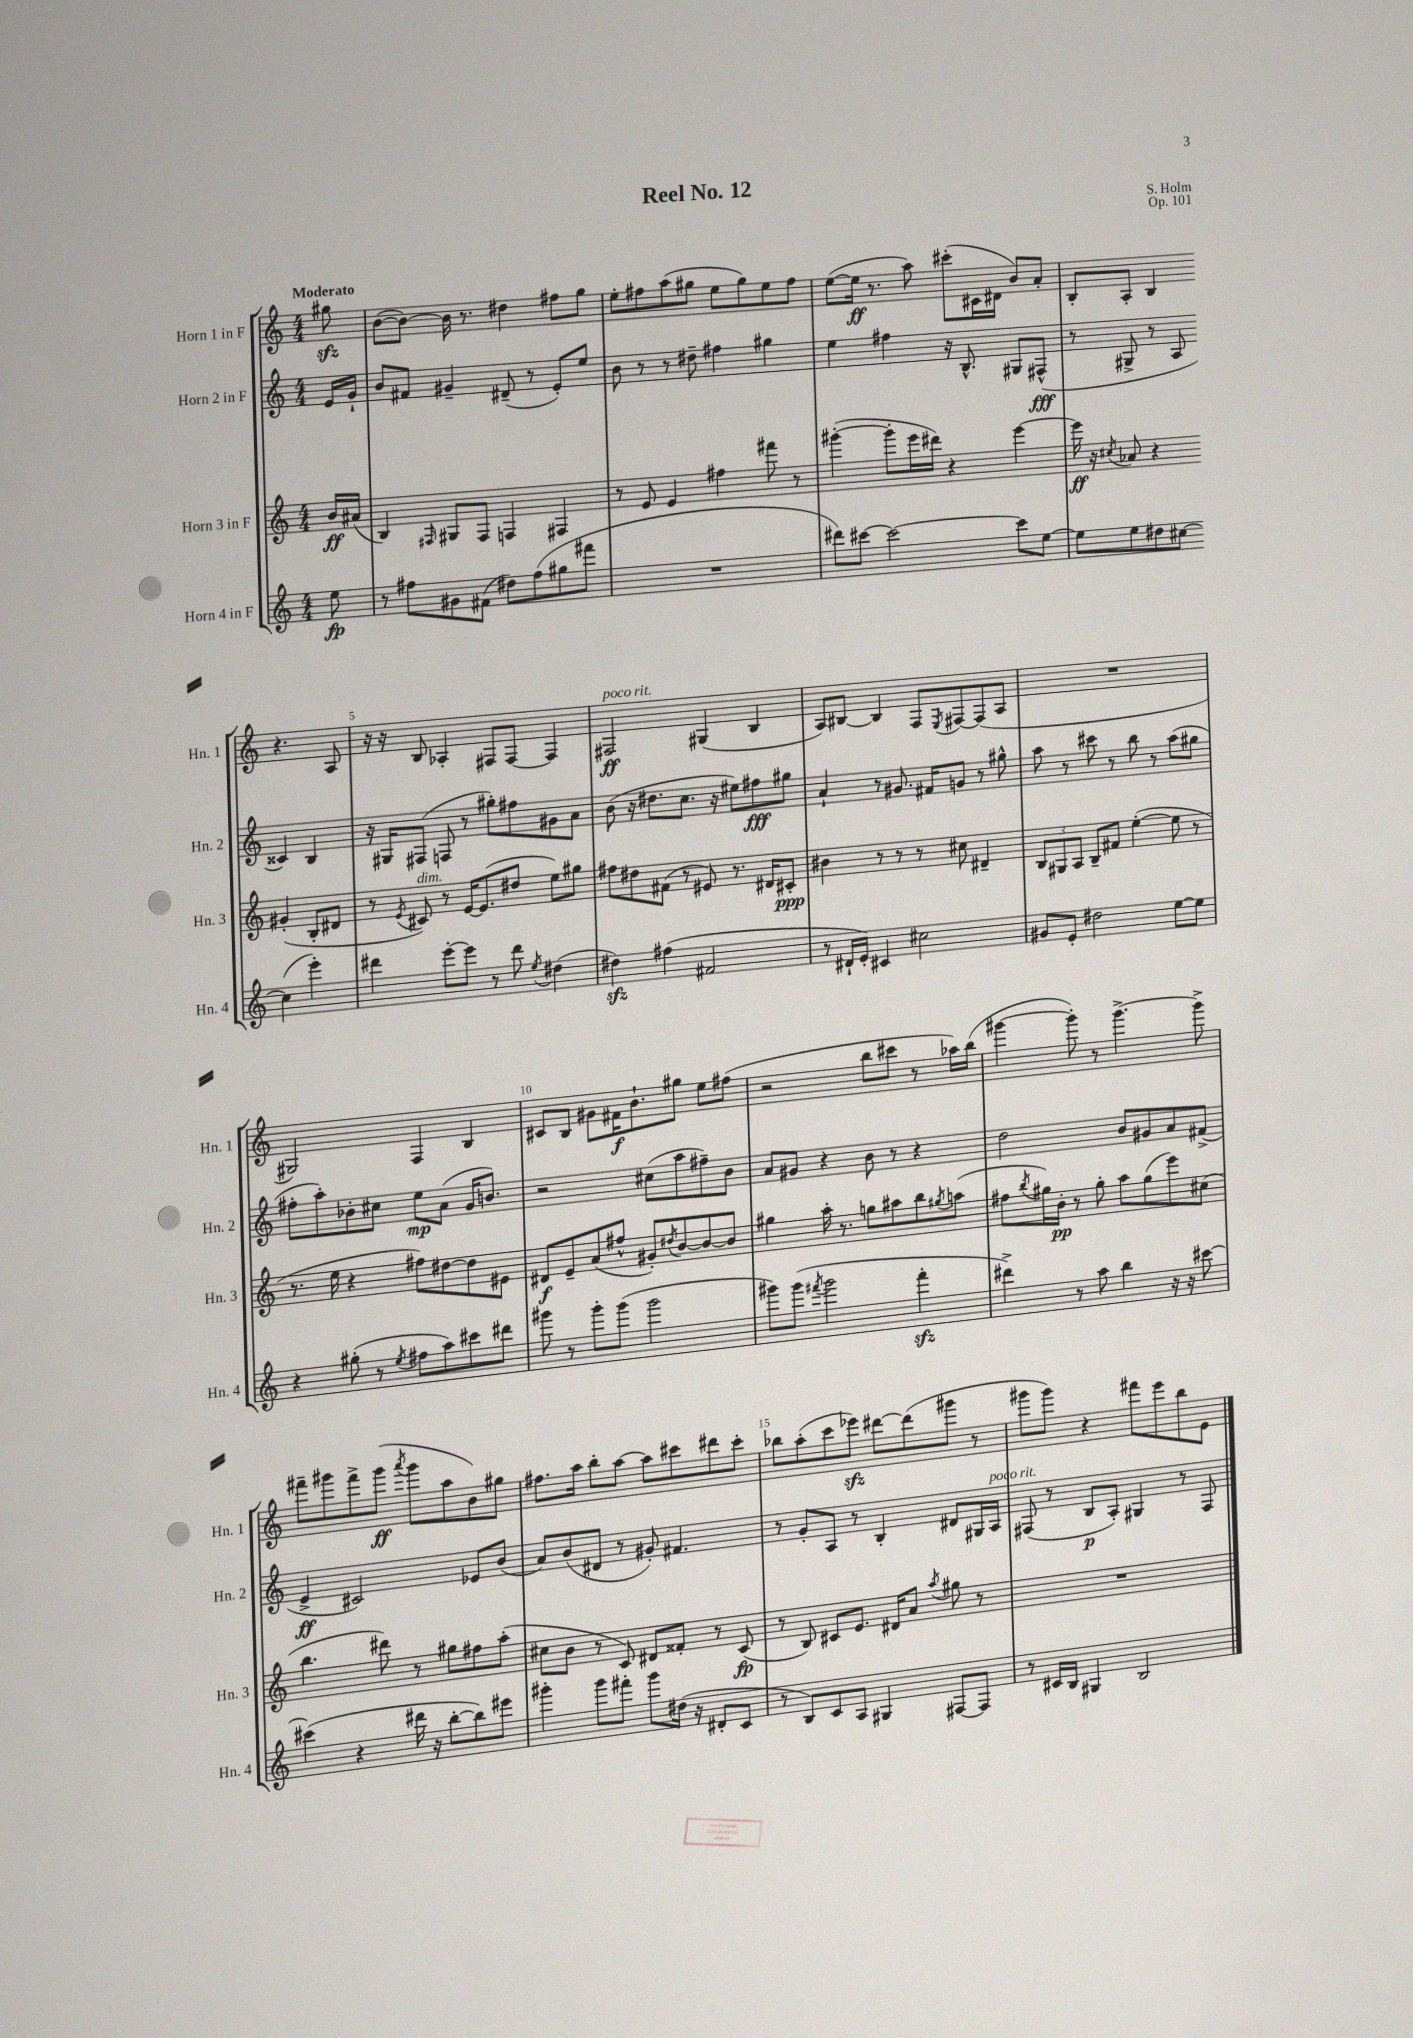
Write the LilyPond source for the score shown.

\header { title = "Reel No. 12" composer = "S. Holm" opus = "Op. 101" }
<<
\new StaffGroup <<
\new Staff = "s0" \with { instrumentName = "Horn 1 in F" shortInstrumentName = "Hn. 1" } {
    \clef treble \key c \major \numericTimeSignature \time 4/4 \partial 8 \tempo "Moderato"
    gis''8\sfz |
    b'8~( b'8~) b'16 r8. dis''4 fis''8 g''8 |
    e''8-. fis''8 a''8( gis''8 e''8 gis''8) e''8 fis''8 |
    e''8~( e''16\ff r8. a''8) cis'''8-.( cis'16 dis'16 b'8) a'8-. |
    b8-. a8-. b4 r4. a8 |
    r16 r16 b8 aes4-. fis8 fis8~ fis4 |
    fis2\ff^\markup { \italic "poco rit." } gis4( b4 |
    a8) bis8~ bis4 f8 \acciaccatura { e8 } fis8~ fis8( a8 |
    R1 |
    gis2) f4 b4 |
    cis'8 b8 gis'8 fis'16\f b'8.-! gis''8 e''8 fis''8( |
    r2 b''8 cis'''8 r8 aes''16) b''16( |
    gis'''4~ gis'''8-.) r8 gis'''4.~-> gis'''8-> |
    fis'''8-- gis'''8 fis'''8-> gis'''8\ff( \acciaccatura { a'''8 } gis'''8 a''8 b'8) gis''8 |
    fis''8. a''16 b''8-. a''8~ a''8 cis'''8 dis'''8 cis'''8-. |
    bes''8 a''8-.( c'''8 ees'''8\sfz) dis'''8~ dis'''8( gis'''8 r8 |
    gis'''8 gis'''8) r4 fis'''8 e'''8 b''8 e'8 \bar "|." |
}
\new Staff = "s1" \with { instrumentName = "Horn 2 in F" shortInstrumentName = "Hn. 2" } {
    \clef treble \key c \major \numericTimeSignature \time 4/4 \partial 8
    e'16 g'16-! |
    b'8 fis'8 gis'4-- dis'8--( r8 e'8-.) e''8 |
    b'8 r8 r8 dis''8-- fis''4 gis''4 |
    e''4 fis''4 r16 b8.-^ gis8 fis8-^\fff( |
    r8 gis8-> r8 a8 cisis'4) b4 |
    r16 gis16 fis8( f8 r8 gis''8-.) fis''8 gis'8 a'8 |
    b'8( r16 dis''8. c''8. r16 eis''8) fis''8\fff gis''8 |
    a'4-! r8 gis'8. fis'16 g'8 r8 gis''8-^ |
    a''8 r8 cis'''8 r8 b''8 r8 a''8( gis''8 |
    fis''8-. a''8-.) bes'8-. cis''8 e''8\mp a'8( g'16 b'8.) |
    r2 cis''8( a''8 fis''8--) b'8 |
    a'8 gis'8 r4 b'8 r8 r4 |
    d''2 b'8 gis'8 a'8 fis'8->( |
    e'4->\ff cis'2) ees'8 b'8( |
    a'8) b'8( dis'8 r8 gis'8-.) fis'4. |
    r8 g'8-. a8 r8 b4-. dis'8 gis16 a16^\markup { \italic "poco rit." } |
    fis8( r8 b8\p a8-.) gis4 r8 fis8 \bar "|." |
}
\new Staff = "s2" \with { instrumentName = "Horn 3 in F" shortInstrumentName = "Hn. 3" } {
    \clef treble \key c \major \numericTimeSignature \time 4/4 \partial 8
    b'16\ff ais'16( |
    b4) \grace { fis16 } gis8 fis8 f4 fis4 |
    r8 e'8 e'4 fis''4 fis'''8 r8 |
    gis'''4~-.( gis'''8-. e'''16 dis'''16) r4 e'''4~ |
    e'''16\ff r16 \acciaccatura { cis''8 } aes'8 r4 gis'4-.( b8-. dis'8 |
    r8 \acciaccatura { e'8 } cis'8^\markup { \italic "dim." }) r8 e'16~ e'8.( dis''8 e''8) gis''8 |
    fis''8 dis''8 fis'8( r8 eis'8) r8. dis'16 cis'8-.\ppp |
    bis'4 r8 r8 r8 cis''8 dis'4-- |
    \tuplet 3/2 { b8 gis8 a8 } b8-- fis'8 e''4~-.( e''8 r8 |
    r8. e''16 r4 fis''8) dis''8~ dis''8 eis'8 |
    dis'8\f e'8-- a'8( fis''8-^ gis'8-.) \acciaccatura { dis''8 } b'8~ b'8~ b'8 |
    gis''4 a''16-. r8. g''8 ais''8 b''8 \acciaccatura { gis''8 } a''8( |
    fis''8 \acciaccatura { b''8 } gis''16) b'16-.\pp r8 gis''8-. a''8 gis''8( e'''8) cis''8( |
    b''4. dis'''8) r8 gis''8 fis''8 a''8-.( |
    cis''8 b'8 r8 c'8) dis'8 fisis'8-. r8 c'8\fp( |
    r8 b8) cis'8 e'8. dis'16 a'8 \acciaccatura { a''8 } gis''8 r8 |
    R1 \bar "|." |
}
\new Staff = "s3" \with { instrumentName = "Horn 4 in F" shortInstrumentName = "Hn. 4" } {
    \clef treble \key c \major \numericTimeSignature \time 4/4 \partial 8
    e''8\fp |
    r8 fis''8 gis'8 fis'8( dis''8) fis''8( gis''8 fis'''8 |
    R1 |
    dis'''8) cis'''8~ cis'''2~ cis'''8 e''8~ |
    e''8 e''8 dis''8 cis''8~ cis''4( e'''4-.) |
    dis'''4 e'''8~-. e'''8 r8 dis'''8 \acciaccatura { e''8 } dis''4( |
    dis''4\sfz) fis''4( fis'2 |
    r8 dis'16-! e'16-.) cis'4 cis''2 |
    gis'8 e'8-. dis''2 e''8~ e''8 |
    r4 gis''8-.( r8 \acciaccatura { e''8 } fis''8 a''8) cis'''8 dis'''8 |
    gis'''8 r8 gis'''8-. gis'''8( gis'''2 |
    gis'''8) gis'''8( \acciaccatura { fis'''8 } gis'''2 fis'''4-.\sfz |
    dis'''4->) r8 a''8 b''4 r16 r16 cis'''8~ |
    cis'''4( r4 dis'''16 r16 b''8~-. b''8) eis'''8 |
    gis'''4-. gis'''8 fis'''8-. gis'''8 dis''16( r16 dis'8-. c'8 |
    r8 b8) c'8 a8 gis4 fis8~ fis8 |
    r8 cis'16 b16 gis4 b2 \bar "|." |
}
>>
>>
\layout { \context { \Score \override BarNumber.break-visibility = ##(#f #t #t) barNumberVisibility = #(every-nth-bar-number-visible 5) } }
